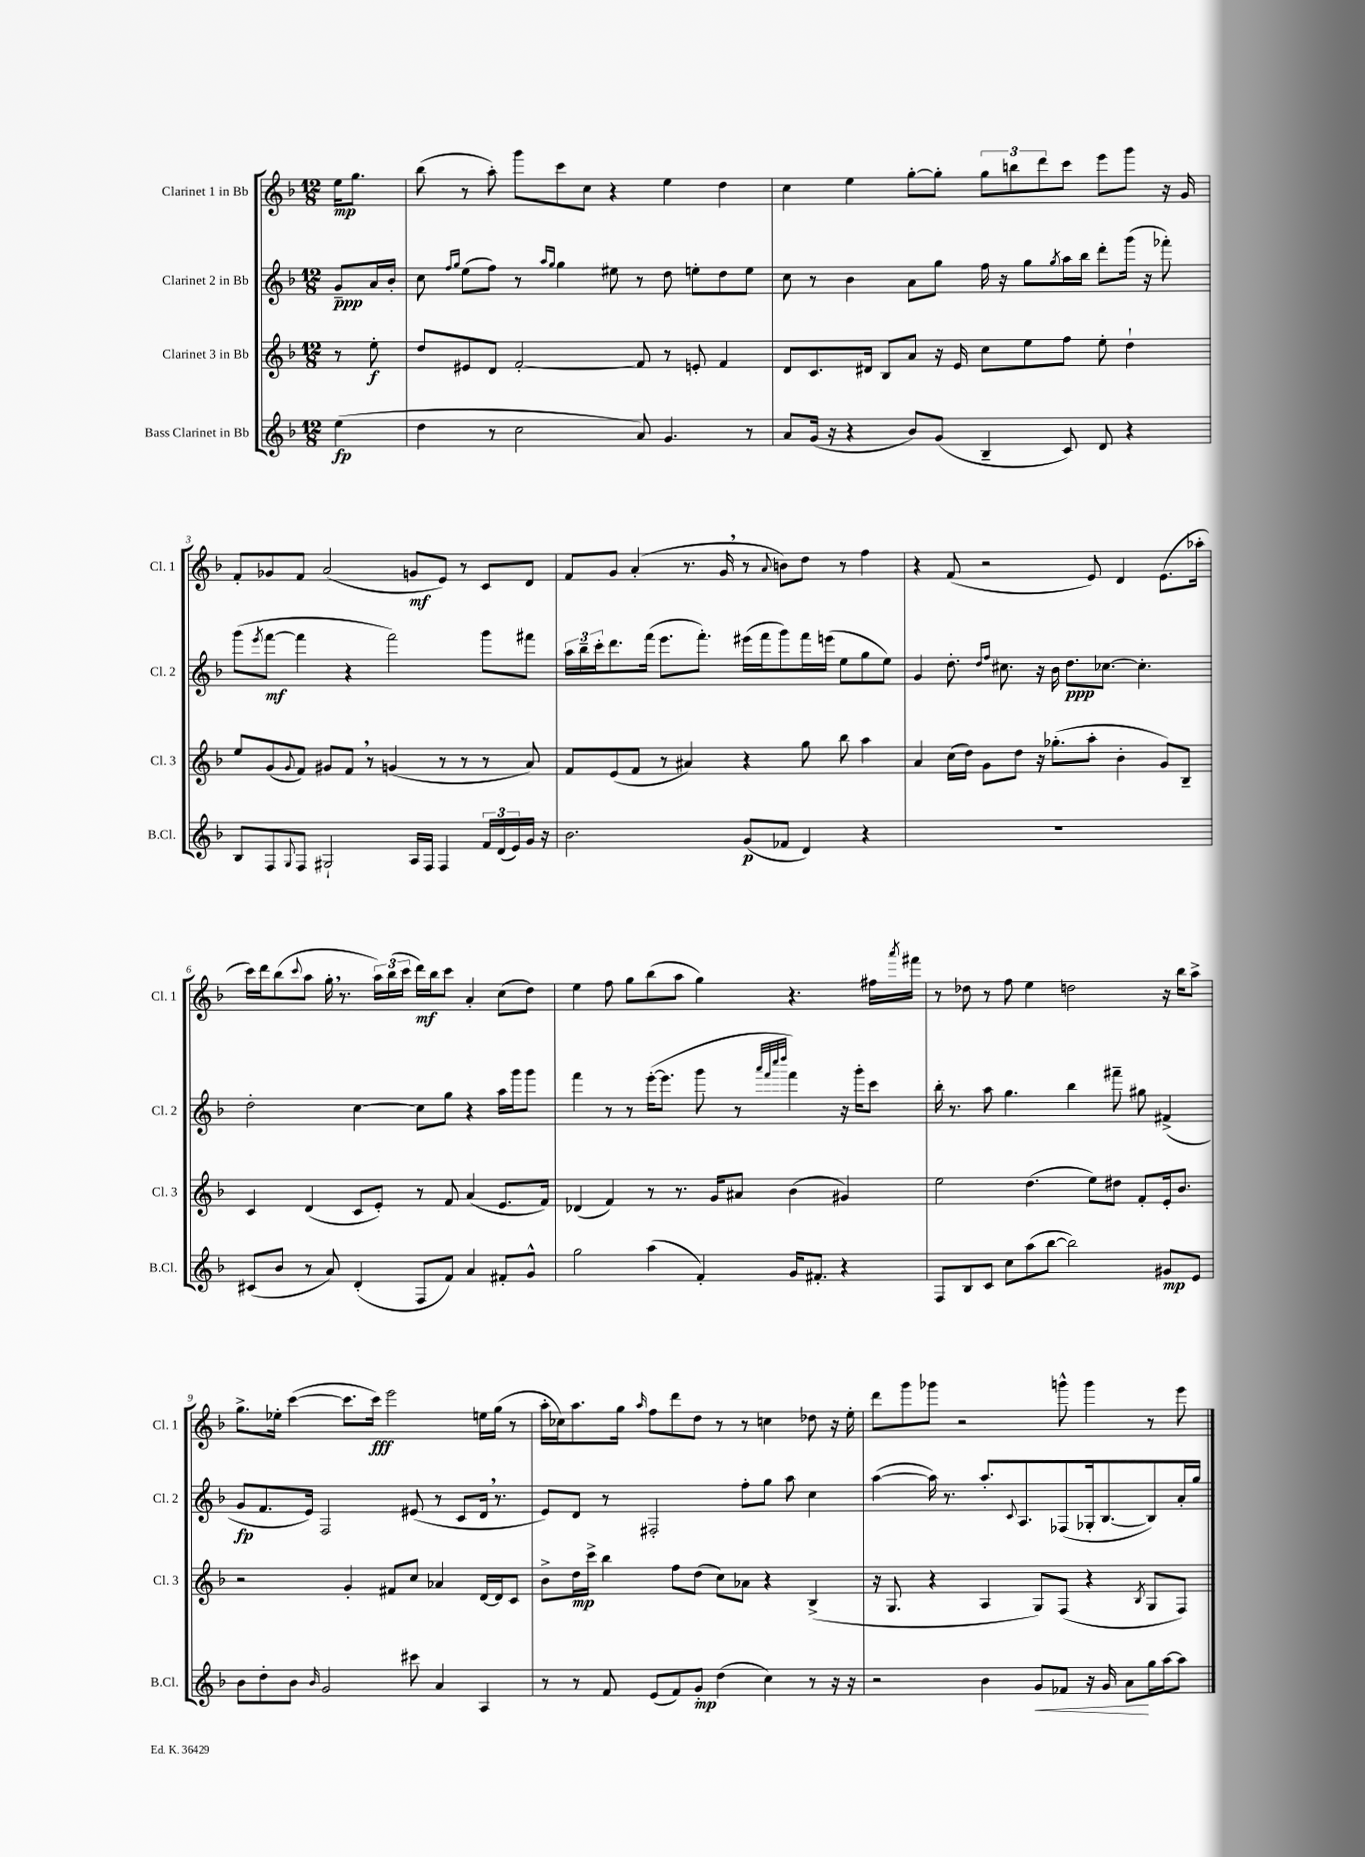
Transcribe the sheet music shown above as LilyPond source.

<<
\new StaffGroup <<
\new Staff = "s0" \with { instrumentName = "Clarinet 1 in Bb" shortInstrumentName = "Cl. 1" } {
    \clef treble \key f \major \numericTimeSignature \time 12/8 \partial 4
    e''16\mp g''8. |
    bes''8( r8 a''8-.) g'''8 c'''8 c''8 r4 e''4 d''4 |
    c''4 e''4 g''8~-. g''8-. \tuplet 3/2 { g''8 b''8 d'''8 } c'''8 e'''8 g'''8 r16 g'16 |
    f'8-. ges'8 f'8 a'2( g'8\mf e'8) r8 c'8 d'8 |
    f'8 g'8 a'4-.( r8. g'16 \breathe r8 \appoggiatura { a'8 } b'8) d''8 r8 f''4 |
    r4 f'8( r2 e'8) d'4 e'8.( aes''16-. |
    c'''16) d'''16 bes''8( \appoggiatura { c'''8 } a''8 g''16-. \breathe r8. \tuplet 3/2 { a''16) bes''16( c'''16 } d'''16\mf) bes''16 c'''8 a'4-. c''8( d''8) |
    e''4 f''8 g''8 bes''8( a''8 g''4) r4. fis''16 \acciaccatura { a'''8 } fis'''16 |
    r8 des''8 r8 f''8 e''4 d''2 r16 bes''16 a''8-> |
    g''8.-> ees''16-. c'''4~( c'''8. c'''16\fff) e'''2 e''16 g''16( r8 |
    a''16-. ces''16) a''8. g''16 \grace { a''16 } f''8 d'''8 d''8 r8 r8 c''4 des''8 r16 e''16-. |
    d'''8 g'''8 ges'''8 r2 g'''8-^ g'''4 r8 e'''8 \bar "|." |
}
\new Staff = "s1" \with { instrumentName = "Clarinet 2 in Bb" shortInstrumentName = "Cl. 2" } {
    \clef treble \key f \major \numericTimeSignature \time 12/8 \partial 4
    g'8--\ppp a'16 bes'16-. |
    c''8 \grace { f''16 g''16 } e''8( f''8) r8 \grace { a''16 g''16 } g''4 eis''8 r8 d''8 e''8-. d''8 e''8 |
    c''8 r8 bes'4 a'8 g''8 f''16 r16 g''8 \acciaccatura { g''8 } a''16 bes''16 d'''8-. g'''16( r16 fes'''8-.) |
    g'''8( \acciaccatura { e'''8 } f'''8~\mf f'''4 r4 f'''2) g'''8 fis'''8 |
    \tuplet 3/2 { a''16 bes''16-- c'''16-. } d'''8. f'''16( e'''8. f'''8.-.) eis'''16( f'''16 g'''8) f'''16 e'''16( e''8 g''8 e''8) |
    g'4 d''8.-. \grace { d''16 f''16 } cis''8. r16 bes'16 d''8.\ppp ces''8.~ ces''4.-. |
    d''2-. c''4~ c''8 g''8 r4 a''16 g'''16 g'''8 |
    f'''4 r8 r8 e'''16~-.( e'''8. g'''8 r8 \grace { a'''32 f'''32 c''''32 d''''32 } f'''4) r16 g'''16-. c'''8 |
    bes''16-. r8. a''8 g''4. bes''4 fis'''8-- gis''8 fis'4->( |
    g'8\fp f'8. e'16) f2 eis'8( r8 c'8 d'16 \breathe r8. |
    e'8) d'8 r8 fis2-. f''8-. g''8 a''8 c''4 |
    a''4~( a''16) r8. a''8.-. \appoggiatura { c'8 } a8. fes8( ges16-. bes8.~ bes8) a'16-. g''16 \bar "|." |
}
\new Staff = "s2" \with { instrumentName = "Clarinet 3 in Bb" shortInstrumentName = "Cl. 3" } {
    \clef treble \key f \major \numericTimeSignature \time 12/8 \partial 4
    r8 e''8-.\f |
    d''8 eis'8 d'8 f'2~-. f'8 r8 e'8-. f'4 |
    d'8 c'8. dis'16 bes8 a'8 r16 e'16 c''8 e''8 f''8 e''8-. d''4-! |
    e''8 g'8( \appoggiatura { g'8 } f'8) gis'8 f'8 \breathe r8 g'4( r8 r8 r8 a'8) |
    f'8 e'8( f'8 r8 ais'4) r4 g''8 bes''8 a''4 |
    a'4 c''16( d''16) g'8 d''8 r16 ges''8.-.( a''8-. bes'4-. g'8) bes8-- |
    c'4 d'4( c'8 e'8-.) r8 f'8 a'4( e'8. f'16) |
    des'4( f'4) r8 r8. g'16 ais'8 bes'4( gis'4) |
    e''2 d''4.( e''8) dis''8 f'8-. e'16-. bes'8. |
    r2 g'4-. fis'8 c''8 aes'4 d'16~ d'16 c'8 |
    bes'8-> d''16\mp c'''16-> bes''4 f''8 d''8( c''8) aes'8 r4 bes4->( |
    r16 g8. r4 a4 g8) f8( r4 \acciaccatura { bes8 } g8 f8) \bar "|." |
}
\new Staff = "s3" \with { instrumentName = "Bass Clarinet in Bb" shortInstrumentName = "B.Cl." } {
    \clef treble \key f \major \numericTimeSignature \time 12/8 \partial 4
    e''4\fp( |
    d''4 r8 c''2 a'8) g'4. r8 |
    a'8 g'16( r16 r4 bes'8) g'8( bes4-- c'8) d'8 r4 |
    bes8 f8 \appoggiatura { g8 } f8 gis2-! a16 f16 f4 \tuplet 3/2 { f'16 d'16( e'16) } g'16 r16 |
    bes'2. g'8\p( fes'8 d'4) r4 |
    R1. |
    cis'8( bes'8 r8 a'8) d'4-.( f8 f'8) a'4 fis'8-. g'8-^ |
    g''2 a''4( f'4-.) g'16 fis'8.-. r4 |
    f8 bes8 c'8 c''8 a''8( bes''8~ bes''2) gis'8\mp e'8 |
    bes'8 d''8-. bes'8 \grace { bes'16 } g'2 cis'''8 a'4 a4 |
    r8 r8 f'8 e'8( f'8) g'8-.\mp d''4( c''4) r8 r16 r16 |
    r2 bes'4 g'8\< fes'8 r16 g'16 a'8\! g''16 a''16~ a''8 \bar "|." |
}
>>
>>
